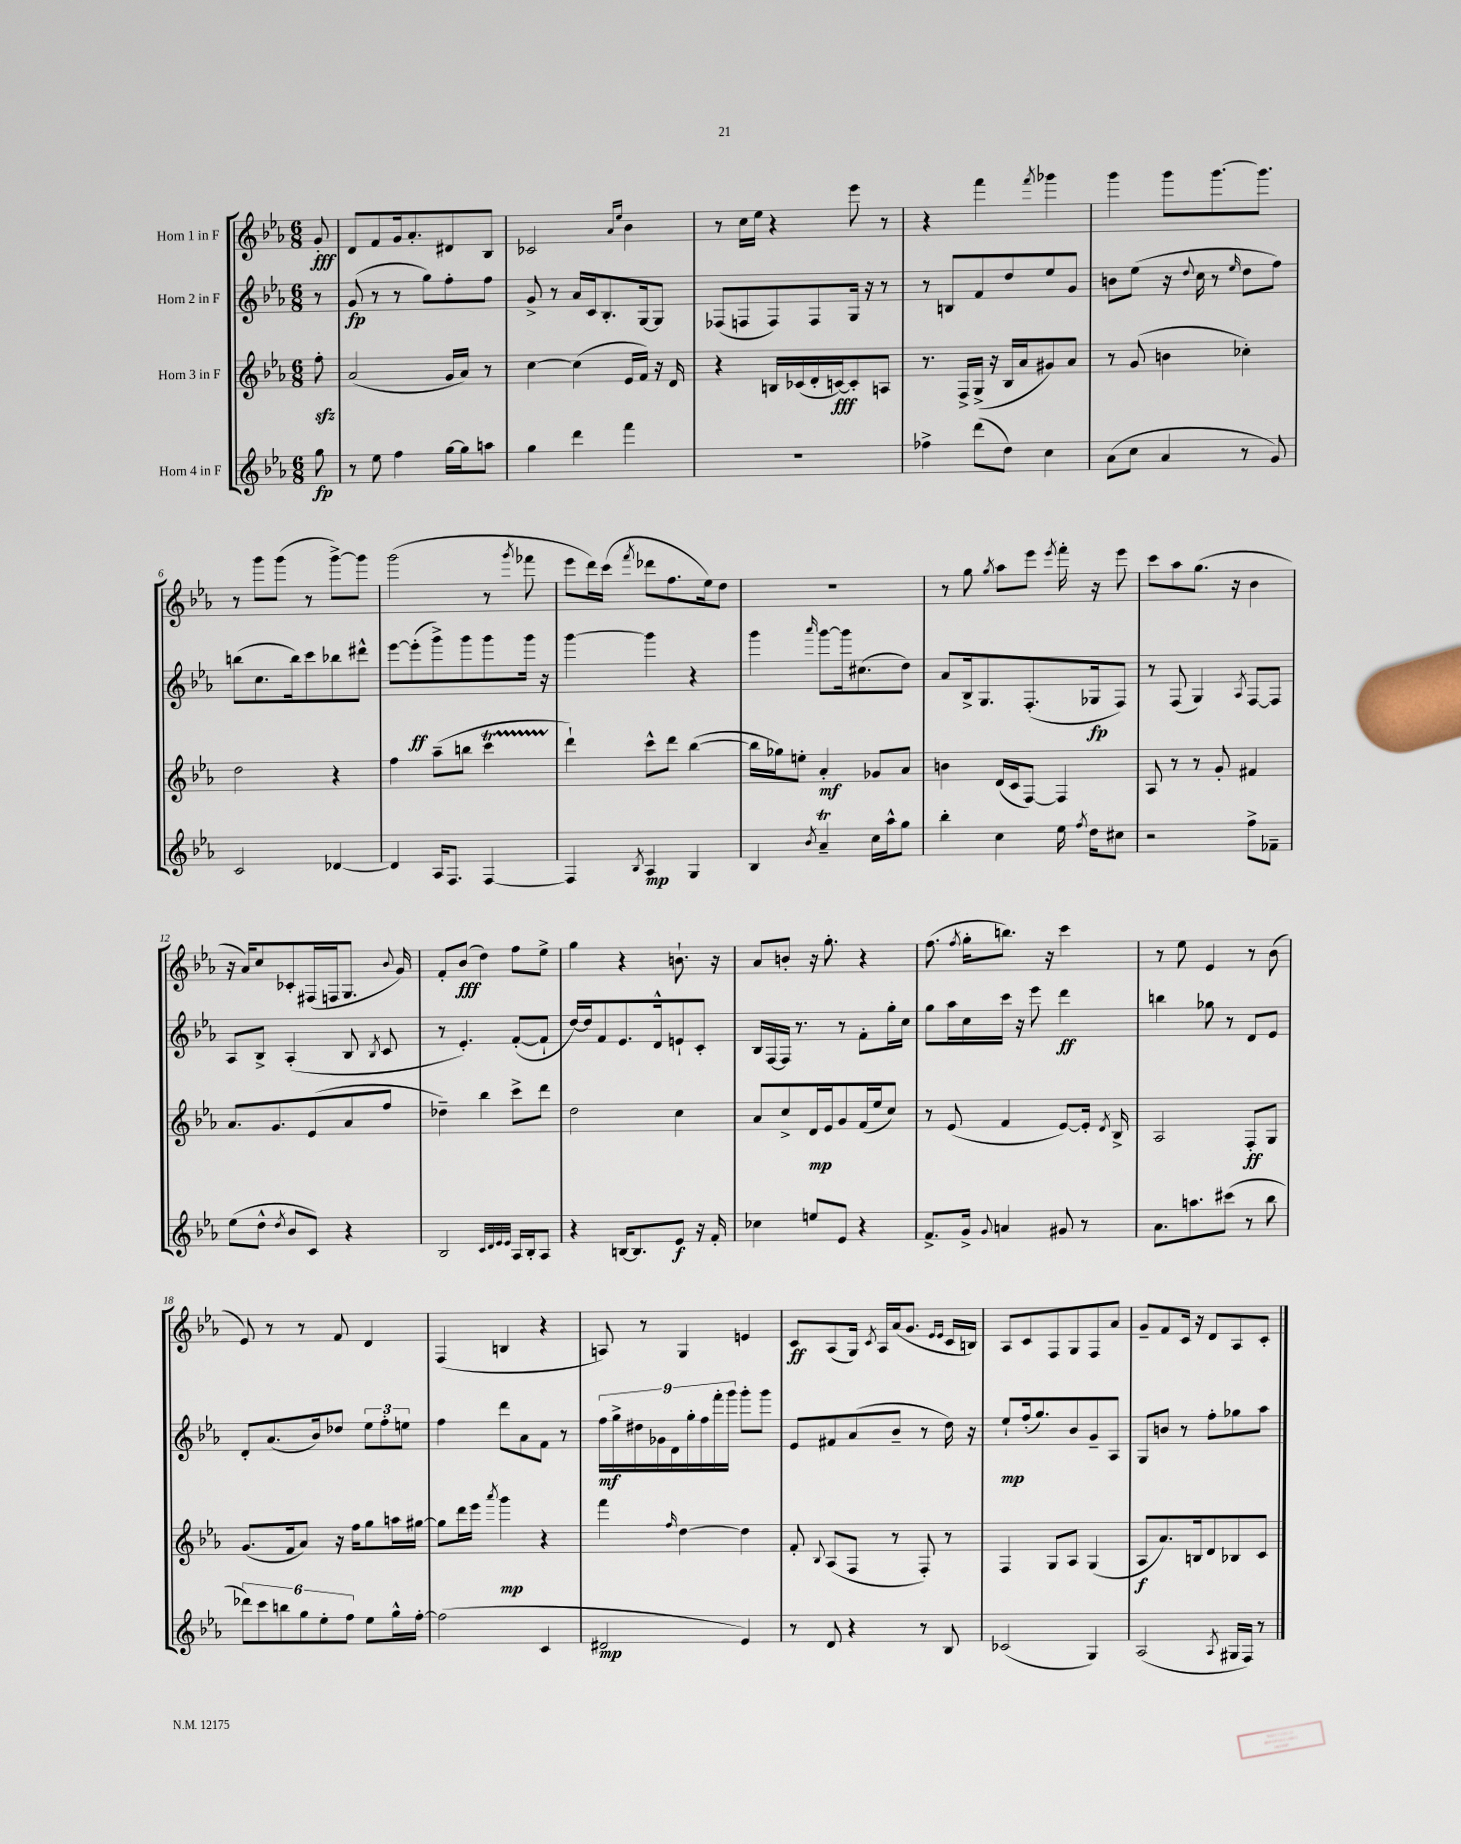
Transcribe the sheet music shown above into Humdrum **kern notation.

**kern	**kern	**kern	**kern
*staff4	*staff3	*staff2	*staff1
*clefG2	*clefG2	*clefG2	*clefG2
*k[b-e-a-]	*k[b-e-a-]	*k[b-e-a-]	*k[b-e-a-]
*M6/8	*M6/8	*M6/8	*M6/8
8gg	8ff'	8r	8g'
=	=	=	=
8r	(2a-	(8g	8d
8ee-	.	8r	8f
4ff	.	8r	16g
.	.	.	8.a-'
.	.	8gg)	.
[16gg	16g	8ff'	8d#
16gg]	16a-)	.	.
8aa	8r	8ff	8B-
=	=	=	=
4gg	[4cc	8g^	2c-
.	.	8r	.
4ddd	(4cc]	16a-	.
.	.	16c	.
.	.	8.B-'	.
.	.	.	16qqa-
.	.	.	16qqee-
4fff	16e-	.	4b-
.	16f)	[16G	.
.	16r	8G]	.
.	16d	.	.
=	=	=	=
2.r	4r	(8F-	8r
.	.	8F	16cc
.	.	.	16ee-
.	16B	8F)	4r
.	(16c-	.	.
.	16d'	8F	.
.	[16c)	.	.
.	8c']	16G	8eee-
.	.	16r	.
.	8A	8r	8r
=	=	=	=
4ff-^	8.r	8r	4r
.	.	8B	.
.	16F^	.	.
(8ddd	(16G^	8f	4fff
.	16r	.	.
8dd)	16B-	8dd	.
.	16a-	.	.
.	.	.	8qfff
4cc	8g#)	8ee-	4ggg-
.	8a-	8g	.
=	=	=	=
(8a-	8r	8b	4ggg
8cc	(8g	(8ee-	.
4a-	4b	16r	8ggg
.	.	8qqdd	.
.	.	16cc	.
.	.	8r	[8.ggg
.	.	16qqee-	.
8r	4cc-')	8dd	.
.	.	.	8.ggg]
8g)	.	8ff)	.
=	=	=	=
2c	2dd	(8bb	8r
.	.	8.cc	8ggg
.	.	.	(8ggg
.	.	16bb)	.
.	.	8ccc	8r
[4d-	4r	8bb-	[8ggg^)
.	.	8ddd#^^	8ggg]
=	=	=	=
4d-]	4ff	[8eee-	(2ggg
.	.	(8eee-']	.
16A-	(8aa-~	8ggg^)	.
8.F	.	.	.
.	8bb	8ggg	.
[4F	4ccc	8ggg	8r
.	.	.	8qggg
.	.	16ggg	8fff-
.	.	16r	.
=	=	=	=
4F]	4ddd`)	[4ggg	8eee-
.	.	.	16ddd)
.	.	.	(16ccc
8qB-	.	.	8qfff
4A-	8ccc^^	4ggg]	8ddd-
.	8ddd	.	8.ff
4G	([4bb-	4r	.
.	.	.	16ee-)
.	.	.	8dd
=	=	=	=
4B-	16bb-]	4ggg	2.r
.	16gg-)	.	.
.	8ee'	.	.
8qb-	.	16qqaaa-	.
4a-~	4a-'	[8ggg	.
.	.	16ggg]	.
.	.	(8.cc#	.
16cc	8g-	.	.
16aa-^^	.	.	.
8gg	8a-	8dd)	.
=	=	=	=
4bb-'	4b	8a-	8r
.	.	16B-^	8gg
.	.	8.G	.
.	.	.	8qgg
4cc	(16d	.	8aa-
.	16c	.	.
.	[8F)	(8.F'	8eee-
.	.	.	8qeee-
16ee-	4F]	.	16fff'
8qff	.	.	.
16dd	.	16G-	16r
8cc#	.	8F)	8eee-
=	=	=	=
2r	8A-	8r	8ccc
.	8r	(8F	8aa-
.	8r	4G)	(8.gg
.	8g'	.	.
.	.	.	16r
.	.	8qA-	.
8ff^	4f#	[8F	4b-
8f-~	.	8F]	.
=	=	=	=
(8ee-	8.a-	8A-	16r
.	.	.	16a-)
8dd^^	.	8B-^	8cc
.	8.g	.	.
8qdd	.	.	.
8b-	.	(4A-'	8c-'
8c)	(8e-	.	(16F#
.	.	.	16F
4r	8a-	8B-	8.G
.	.	8qB-	.
.	8ff	8c	.
.	.	.	8qqb-
.	.	.	16g)
=	=	=	=
2B-	4dd-~)	8r	8f'
.	.	4.e-')	(8b-
.	4bb-	.	4dd)
32qqc	.	.	.
32qqd	.	.	.
32qqe-	.	.	.
32qqe-	.	.	.
16A-	8ccc^	([8f'	8ff
16B-'	.	.	.
8A-	8ddd	8f`]	8ee-^
=	=	=	=
4r	2dd	[16dd)	4gg
.	.	16dd]	.
.	.	8f	.
[16B	.	8.e-	4r
8.B]	.	.	.
.	.	16d^^	.
8e-	4cc	8e`	8.b`
16r	.	8c'	.
16f'	.	.	16r
=	=	=	=
4cc-	8a-	16B-	8a-
.	.	[16F	.
.	8cc^	16F]	8b'
.	.	8.r	.
8ee	16d	.	16r
.	16e-	.	8.gg'
8e-	8g	8r	.
4r	(16f	8f'	4r
.	16ee-	.	.
.	8cc)	16gg'	.
.	.	16cc	.
=	=	=	=
8.f^	8r	8gg	(8.ff
.	(8e-	16aa-	.
.	.	.	8qff
16g^	.	16cc	16gg'
8qqg	.	.	.
4a	4f	16ccc	8.bb)
.	.	16r	.
.	.	8eee-	.
.	.	.	16r
8g#	[8e-)	4ddd	4ccc
8r	16e-']	.	.
.	8qd	.	.
.	16B-^	.	.
=	=	=	=
8.a-	2A-	4bb	8r
.	.	.	8ee-
8.aa	.	.	.
.	.	8gg-	4e-
(8ccc#	.	8r	.
8r	8F'	8d	8r
8bb-	8G	8e-	(8b-
=	=	=	=
12ddd-)	(8.g	8d'	8e-)
12ccc	.	.	.
.	.	(8.a-	8r
12bb	.	.	.
.	16f	.	.
12gg	8a-)	.	8r
.	.	16b-)	.
12ee-'	.	.	.
.	16r	8dd-	8f
12ff	.	.	.
.	16ff	.	.
8ee-	8gg	12ee-	4d
.	.	12ff'	.
16gg^^	16aa	.	.
.	.	12ee	.
[16ff'	[16gg#	.	.
=	=	=	=
(2ff]	8gg#]	4ff	(4F
.	16ddd	.	.
.	16eee-	.	.
.	8qaaa-	.	.
.	4ggg	8ddd	4B
.	.	8a-	.
4c	4r	8f	4r
.	.	8r	.
=	=	=	=
2d#	4fff	18ff	8A)
.	.	18gg^	.
.	.	18dd#	.
.	.	.	8r
.	.	18g-	.
.	.	18d	.
.	16qqff	.	.
.	[4dd	.	4G
.	.	18gg'	.
.	.	18ff	.
.	.	18fff'	.
.	.	18ggg	.
4e-)	4dd]	8ggg'	4e
.	.	8ggg	.
=	=	=	=
8r	8f'	8e-	8c
.	8qqB-	.	.
8d	(8A-	8f#	(8A-
4r	8F	(8a-	16G)
.	.	.	8qc
.	.	.	16A-
.	8r	8b-~	(16a-
.	.	.	8.g
8r	8F')	8r	.
.	.	.	16qqe-
.	.	.	16qqe-
8B-	8r	16dd)	16c
.	.	16r	16B)
=	=	=	=
(2c-	4F	8ee-`	8A-
.	.	(16ff'	8c
.	.	8.gg)	.
.	8G	.	8F
.	8A-	8b-	8G
4G)	(4G	8g~	8F
.	.	8A-	8a-
=	=	=	=
(2A-	8A-	8G	8g~
.	8.a-)	8b	8f
.	.	8r	16c
.	16B	.	16r
.	8d	8ff'	8d
8qA-	.	.	.
16G#	8B-	8gg-	8A-
16F)	.	.	.
8r	8c	8aa-	8c'
==	==	==	==
*-	*-	*-	*-
